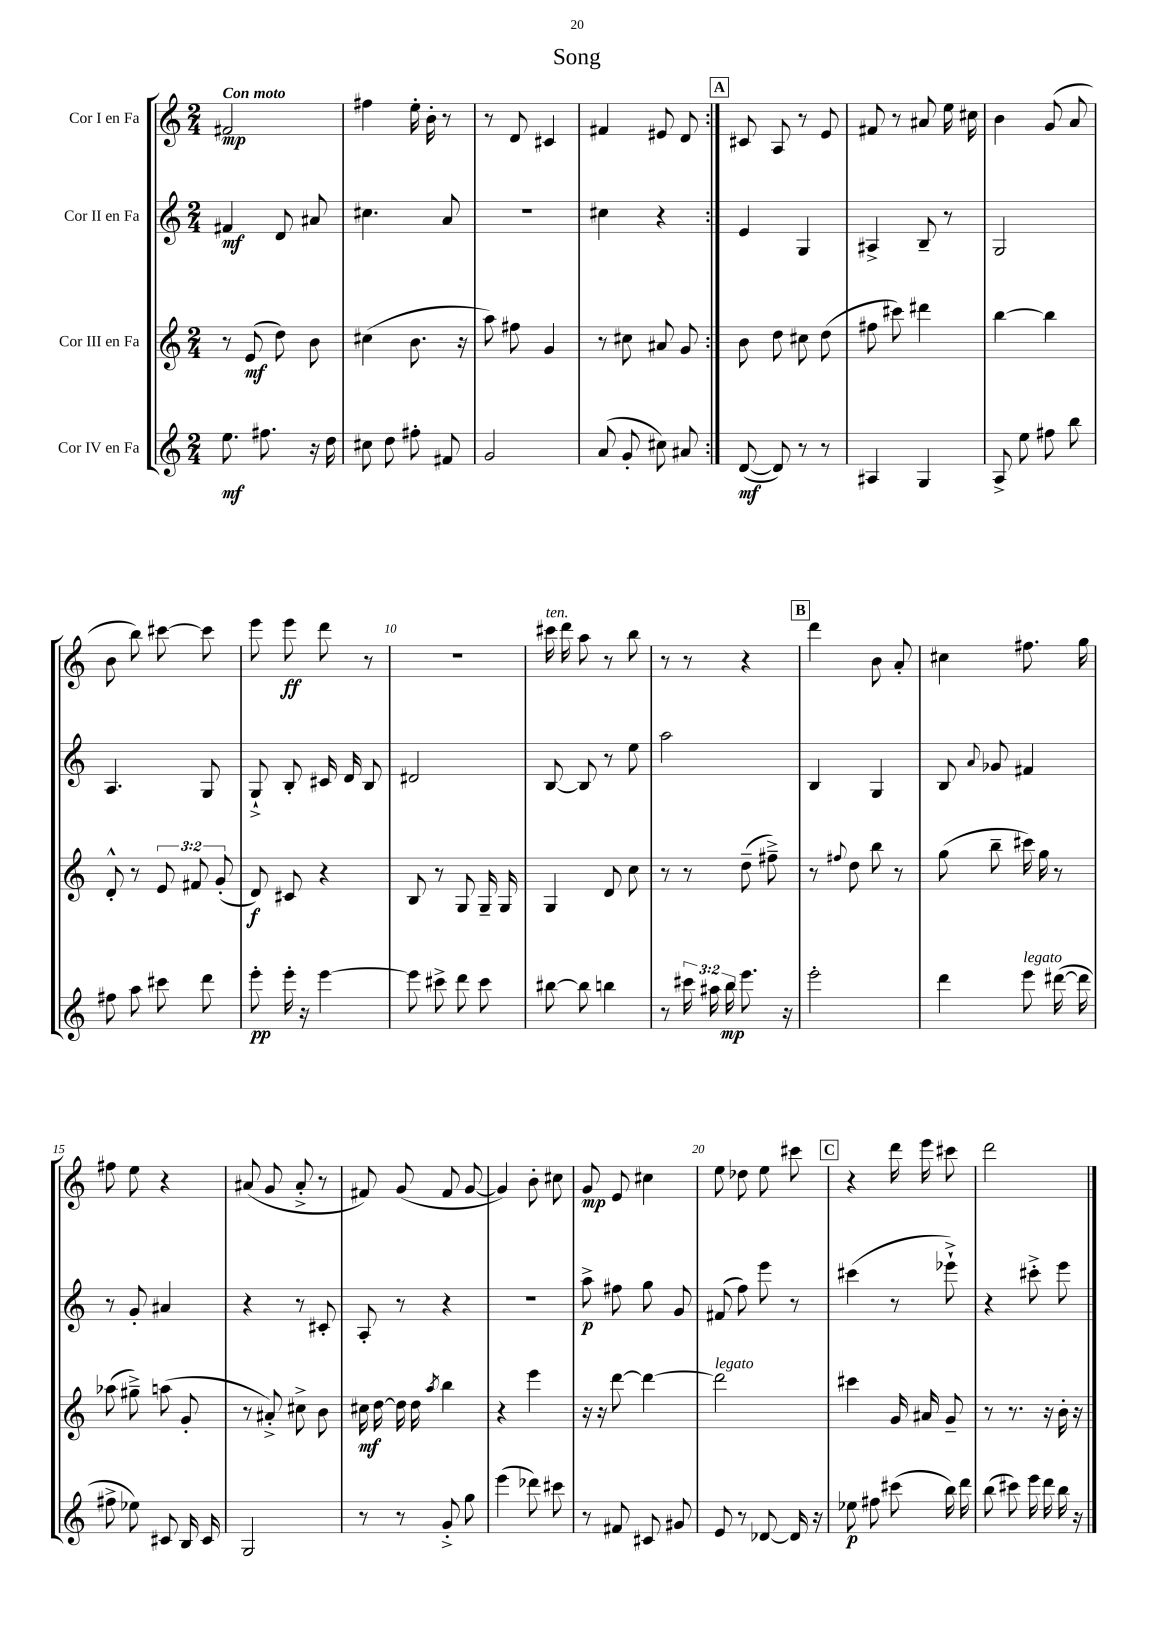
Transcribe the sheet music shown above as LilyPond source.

\header { title = "Song" }
<<
\new StaffGroup <<
\new Staff = "s0" \with { instrumentName = "Cor I en Fa" } {
    \clef treble \key c \major \numericTimeSignature \time 2/4 \tempo "Con moto"
    \autoBeamOff \repeat volta 2 { fis'2\mp |
    fis''4 e''16-. b'16-. r8 |
    r8 d'8 cis'4 |
    fis'4 eis'8 d'8 | }
    \mark \markup { \box "A" } cis'8 a8 r8 e'8 |
    fis'8 r8 ais'8 e''16 cis''16 |
    b'4 g'8( a'8 |
    b'8 b''8) cis'''8~ cis'''8 |
    e'''8 e'''8\ff d'''8 r8 |
    r2 |
    cis'''16^\markup { \italic "ten." } d'''16 a''8 r8 b''8 |
    r8 r8 r4 |
    \mark \markup { \box "B" } d'''4 b'8 a'8-. |
    cis''4 fis''8. g''16 |
    fis''8 e''8 r4 |
    ais'8( g'8 ais'8-.-> r8 |
    fis'8) g'8( fis'8 g'8~ |
    g'4) b'8-. cis''8 |
    g'8\mp e'8 cis''4 |
    e''8 des''8 e''8 cis'''8 |
    \mark \markup { \box "C" } r4 d'''16 e'''16 cis'''8 |
    d'''2 \bar "|." |
}
\new Staff = "s1" \with { instrumentName = "Cor II en Fa" } {
    \clef treble \key c \major \numericTimeSignature \time 2/4
    \autoBeamOff \repeat volta 2 { fis'4\mf d'8 ais'8 |
    cis''4. a'8 |
    R2 |
    cis''4 r4 | }
    \mark \markup { \box "A" } e'4 g4 |
    ais4-> b8-- r8 |
    g2 |
    a4. g8 |
    g8-!-> b8-. cis'16 d'16 b8 |
    dis'2 |
    b8~ b8 r8 e''8 |
    a''2 |
    \mark \markup { \box "B" } b4 g4 |
    b8 \appoggiatura { a'8 } ges'8 fis'4 |
    r8 g'8-. ais'4 |
    r4 r8 cis'8-. |
    a8-. r8 r4 |
    R2 |
    a''8->\p fis''8 g''8 g'8 |
    fis'8( f''8) e'''8 r8 |
    \mark \markup { \box "C" } cis'''4( r8 ees'''8-!->) |
    r4 cis'''8-.-> e'''8 \bar "|." |
}
\new Staff = "s2" \with { instrumentName = "Cor III en Fa" } {
    \clef treble \key c \major \numericTimeSignature \time 2/4 \override Staff.TupletNumber.text = #tuplet-number::calc-fraction-text
    \autoBeamOff \repeat volta 2 { r8 e'8\mf( d''8) b'8 |
    cis''4( b'8. r16 |
    a''8) fis''8 g'4 |
    r8 cis''8 ais'8 g'8 | }
    \mark \markup { \box "A" } b'8 d''8 cis''8 d''8( |
    fis''8 cis'''8) dis'''4 |
    b''4~ b''4 |
    d'8-.-^ r8 \tuplet 3/2 { e'8 fis'8 g'8-.( } |
    d'8\f) cis'8 r4 |
    b8 r8 g8 g16-- g16 |
    g4 d'8 c''8 |
    r8 r8 d''8--( fis''8--->) |
    \mark \markup { \box "B" } r8 \appoggiatura { fis''8 } d''8 b''8 r8 |
    g''8( b''8-- cis'''16) g''16 r8 |
    aes''8( gis''8--->) a''8( g'8-. |
    r8 ais'8-.->) cis''8-> b'8 |
    cis''16\mf d''16~ d''16 d''16 \acciaccatura { a''8 } b''4 |
    r4 e'''4 |
    r16 r16 d'''8~ d'''4~ |
    d'''2^\markup { \italic "legato" } |
    \mark \markup { \box "C" } cis'''4 g'16 ais'16 g'8-- |
    r8 r8. r16 b'16-. r16 \bar "|." |
}
\new Staff = "s3" \with { instrumentName = "Cor IV en Fa" } {
    \clef treble \key c \major \numericTimeSignature \time 2/4 \override Staff.TupletNumber.text = #tuplet-number::calc-fraction-text
    \autoBeamOff \repeat volta 2 { e''8.\mf fis''8. r16 d''16 |
    cis''8 d''8 fis''8-. fis'8 |
    g'2 |
    a'8( g'8-. cis''8) ais'8 | }
    \mark \markup { \box "A" } d'8~\mf( d'8) r8 r8 |
    ais4 g4 |
    a8-> e''8 fis''8 b''8 |
    fis''8 a''8 cis'''8 d'''8 |
    e'''8-.\pp e'''16-. r16 e'''4~ |
    e'''8 cis'''8-> d'''8 cis'''8 |
    bis''8~ bis''8 b''4 |
    r8 \tuplet 3/2 { cis'''16 ais''16 b''16\mp } e'''8. r16 |
    \mark \markup { \box "B" } e'''2-. |
    d'''4 e'''8^\markup { \italic "legato" } dis'''16~( dis'''16 |
    fis''8-> ees''8) cis'8 b16 cis'16 |
    g2 |
    r8 r8 g'8-.-> g''8 |
    e'''4( des'''8) cis'''8 |
    r8 fis'8 cis'8 gis'8 |
    e'8 r8 des'8~ des'16 r16 |
    \mark \markup { \box "C" } ees''8\p fis''8 cis'''8( b''16) d'''16 |
    b''8( cis'''8) e'''16 d'''16 b''16 r16 \bar "|." |
}
>>
>>
\layout { \context { \Score \override BarNumber.break-visibility = ##(#f #t #t) barNumberVisibility = #(every-nth-bar-number-visible 5) } }
